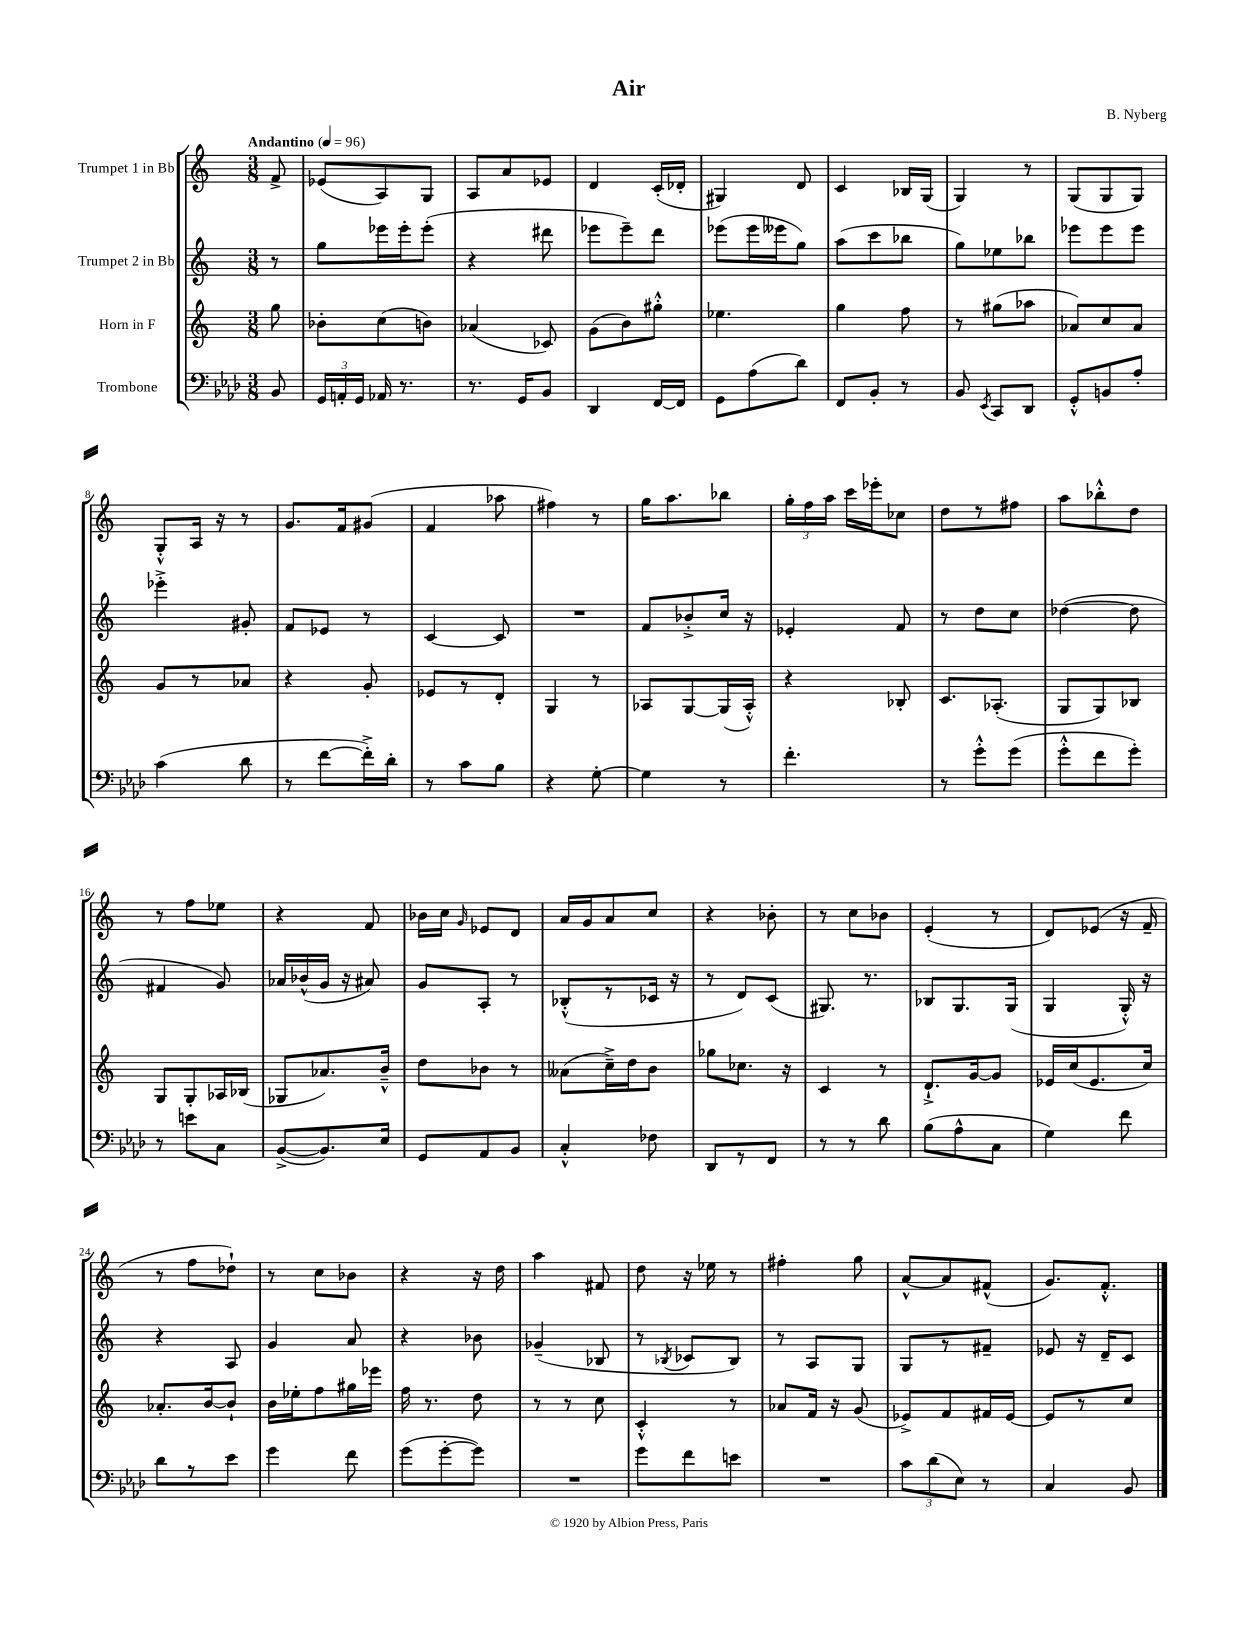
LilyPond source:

\header { title = "Air" composer = "B. Nyberg" }
<<
\new StaffGroup <<
\new Staff = "s0" \with { instrumentName = "Trumpet 1 in Bb" } {
    \clef treble \key c \major \numericTimeSignature \time 3/8 \partial 8 \tempo "Andantino" 4 = 96
    \autoBeamOff f'8-> |
    ees'8[( a8) g8] |
    a8[ a'8 ees'8] |
    d'4 c'16[-.( des'16]-. |
    gis4) d'8 |
    c'4 bes16[ g16]( |
    g4) r8 |
    g8[( g8 g8]) |
    g8[-.-^ a16] r16 r8 |
    g'8.[ f'16 gis'8]( |
    f'4 aes''8 |
    fis''4) r8 |
    g''16[ a''8. bes''8] |
    \tuplet 3/2 { g''16[-. f''16 a''16] } c'''16[ ees'''16-. ces''8] |
    d''8[ r8 fis''8] |
    a''8[ bes''8-.-^ d''8] |
    r8 f''8[ ees''8] |
    r4 f'8 |
    bes'16[ c''16] \grace { g'16 } ees'8[ d'8] |
    a'16[ g'16 a'8 c''8] |
    r4 bes'8-. |
    r8 c''8[ bes'8] |
    e'4-.( r8 |
    d'8[) ees'8]( r16 f'16-- |
    r8 f''8[ des''8]-!) |
    r8 c''8[ bes'8] |
    r4 r16 d''16 |
    a''4 fis'8 |
    d''8 r16 ees''16 r8 |
    fis''4-. g''8 |
    a'8[~-^ a'8 fis'8]-^( |
    g'8.[) f'8.]-.-^ \bar "|." |
}
\new Staff = "s1" \with { instrumentName = "Trumpet 2 in Bb" } {
    \clef treble \key c \major \numericTimeSignature \time 3/8 \partial 8
    \autoBeamOff r8 |
    g''8[ ees'''16 ees'''16-. ees'''8]-.( |
    r4 dis'''8 |
    ees'''8[ ees'''8--) d'''8] |
    ees'''8[( ees'''16 eeses'''16 g''8]) |
    a''8[( c'''8 bes''8] |
    g''8[) ees''8 bes''8] |
    ees'''8[ ees'''8 ees'''8] |
    ees'''4-.-> gis'8-. |
    f'8[ ees'8] r8 |
    c'4~ c'8 |
    R4. |
    f'8[ bes'8-.-> c''16] r16 |
    ees'4-. f'8 |
    r8 d''8[ c''8] |
    des''4~( des''8 |
    fis'4 g'8) |
    aes'16[ bes'16-^( g'16] r16 ais'8) |
    g'8[ a8]-. r8 |
    bes8[-.-^( r8 ces'16] r16 |
    r8 d'8[) c'8]( |
    gis8.) r8. |
    bes8[ g8. g16]( |
    g4 g16-.-^) r16 |
    r4 a8 |
    g'4 a'8 |
    r4 bes'8 |
    ges'4--( bes8 |
    r8 \acciaccatura { bes8 } ces'8[ bes8]) |
    r8 a8[ g8] |
    g8[ r8 fis'8]-- |
    ees'8 r16 d'16[-- c'8] \bar "|." |
}
\new Staff = "s2" \with { instrumentName = "Horn in F" } {
    \clef treble \key c \major \numericTimeSignature \time 3/8 \partial 8
    \autoBeamOff g''8 |
    bes'8[-. c''8( b'8]) |
    aes'4( ces'8) |
    g'8[( b'8) gis''8]-.-^ |
    ees''4. |
    g''4 f''8 |
    r8 gis''8[( aes''8] |
    aes'8[) c''8 aes'8] |
    g'8[ r8 aes'8] |
    r4 g'8-. |
    ees'8[ r8 d'8]-. |
    g4 r8 |
    aes8[ g8~ g16( aes16]-.-^) |
    r4 bes8-. |
    c'8.[ aes8.]-.( |
    g8[ g8) bes8] |
    g8[ g8-. aes16 bes16]( |
    ges8[ aes'8.) b'16]---^ |
    d''8[ bes'8] r8 |
    aeses'8[( c''16--->) d''16 b'8] |
    ges''8[ ces''8.] r16 |
    c'4 r8 |
    d'8.[-!-> g'16~ g'8] |
    ees'16[ c''16( ees'8. c''16]) |
    aes'8.[-. b'16~ b'8]-! |
    b'16[ ees''16-. f''8 gis''16 ees'''16] |
    f''16 r8. d''8 |
    r8 r8 c''8 |
    c'4-.-^ r8 |
    aes'8[ f'16] r16 g'8( |
    ees'8[->) f'8 fis'16 ees'16]~ |
    ees'8[ r8 c''8] \bar "|." |
}
\new Staff = "s3" \with { instrumentName = "Trombone" } {
    \clef bass \key aes \major \numericTimeSignature \time 3/8 \partial 8
    \autoBeamOff bes,8 |
    \tuplet 3/2 { g,16[ a,16-. g,16] } aes,16 r8. |
    r8. g,16[ bes,8] |
    des,4 f,16[~ f,16] |
    g,8[ aes8( des'8]) |
    f,8[ bes,8]-. r8 |
    bes,8 \acciaccatura { ees,8 } c,8[ des,8] |
    g,8[-.-^ b,8 aes8]-. |
    c'4( des'8 |
    r8 f'8[~ f'16-.->) des'16]-. |
    r8 c'8[ bes8] |
    r4 g8~-. |
    g4 r8 |
    f'4.-. |
    r8 g'8[-.-^ g'8]( |
    g'8[-.-^ f'8 g'8]-.) |
    r8 e'8[ c8] |
    bes,8[~->( bes,8.) ees16] |
    g,8[ aes,8 bes,8] |
    c4-.-^ fes8 |
    des,8[ r8 f,8] |
    r8 r8 des'8 |
    bes8[( aes8-^ c8] |
    g4) f'8 |
    des'8[ r8 ees'8] |
    g'4 f'8 |
    g'8[( g'8~-. g'8]) |
    R4. |
    g'8[ f'8 e'8] |
    R4. |
    \tuplet 3/2 { c'8[ des'8( ees8]) } r8 |
    c4 bes,8 \bar "|." |
}
>>
>>
